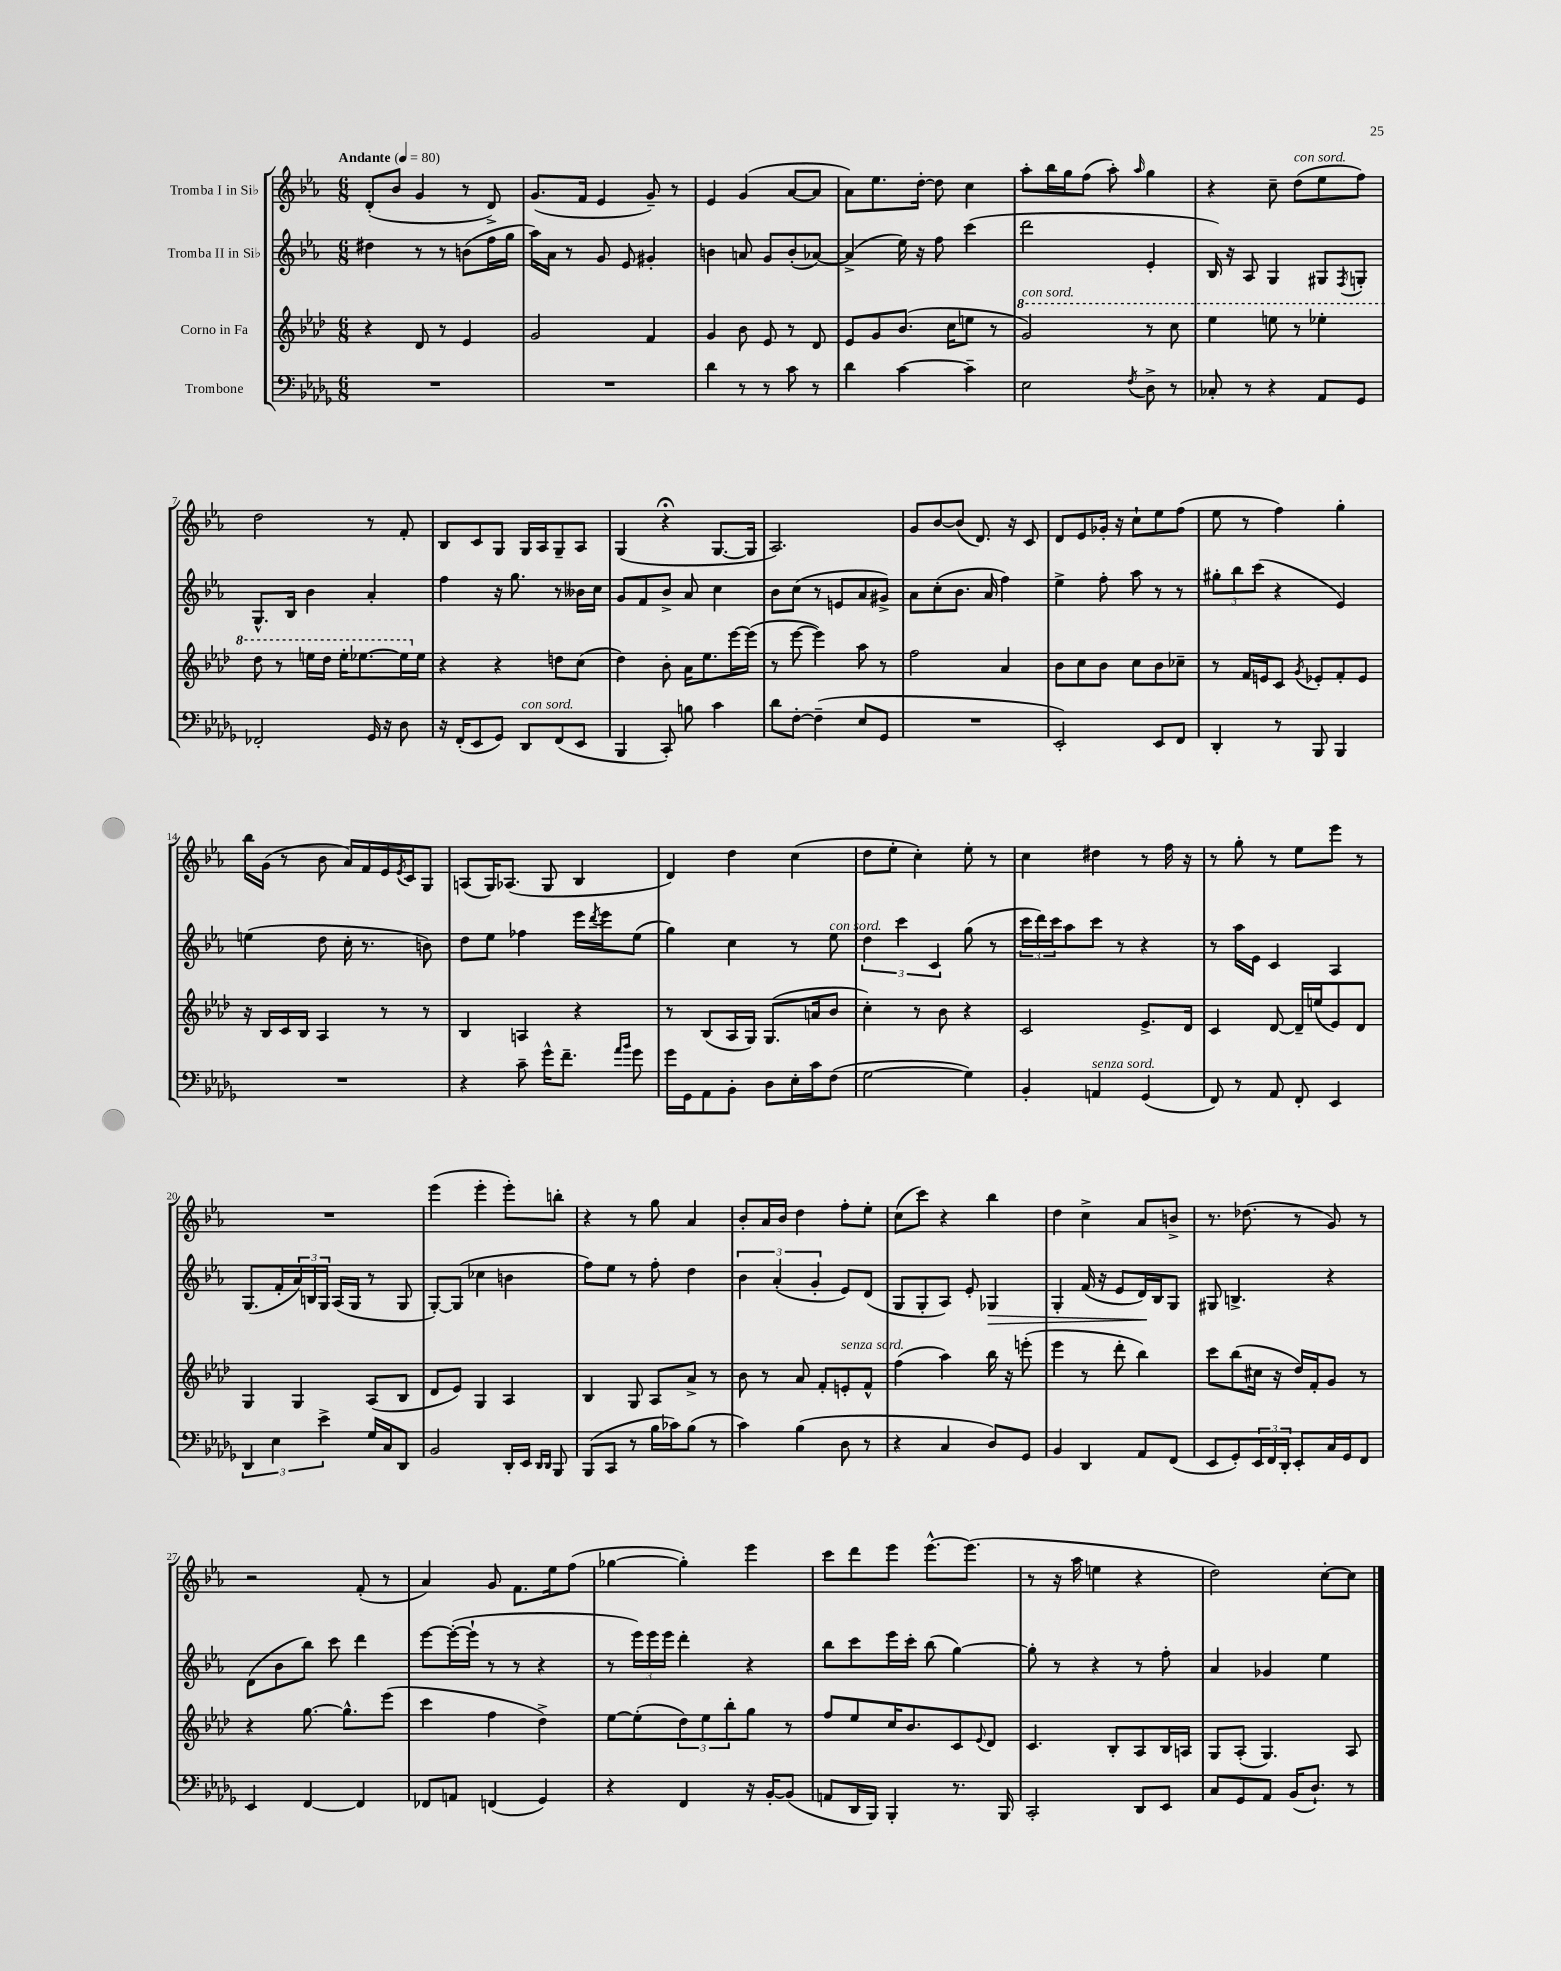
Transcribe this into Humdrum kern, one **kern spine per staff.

**kern	**kern	**kern	**dynam	**kern
*part4	*part3	*part2	*part2	*part1
*staff4	*staff3	*staff2	*staff2	*staff1
*I"Trombone	*I"Corno in Fa	*I"Tromba II in Si♭	*	*I"Tromba I in Si♭
*clefF4	*clefG2	*clefG2	*	*clefG2
*k[b-e-a-d-g-]	*k[b-e-a-d-]	*k[b-e-a-]	*	*k[b-e-a-]
*M6/8	*M6/8	*M6/8	*	*M6/8
*MM80	*MM80	*MM80	*	*MM80
=1	=1	=1	=1	=1
!	!	!	!	!LO:TX:a:B:t=Andante
2.r	4r	4dd#X\	.	(8d'/L
.	.	.	.	8b-/J
.	8d-/	8r	.	4g/
.	8r	8r	.	.
.	4e-/	(8bn\L	.	8r
.	.	16ff\L	.	8d^/)
.	.	16gg\JJ	.	.
=2	=2	=2	=2	=2
2.r	2g/	16aa-\LL)	.	(8.g/L
.	.	16a-\JJ	.	.
.	.	8r	.	.
.	.	.	.	16f/Jk
.	.	8g/	.	4e-/
.	.	8e-/	.	.
.	4f/	4g#X'/	.	8g~/)
.	.	.	.	8r
=3	=3	=3	=3	=3
4d-\	4g/	4bn\	.	4e-/
8r	8b-\	8an/	.	(4g/
8r	8e-/	8g/L	.	.
8c\	8r	(8b'/	.	[8a-/L
8r	8d-/	[8a-X/J)	.	8a-/J]
=4	=4	=4	=4	=4
4d-\	8e-/L	(4a-^/]	.	8a-\L)
.	8g/	.	.	8.ee-\
[4c\	(8.b-/J	16ee-\)	.	.
.	.	16r	.	[16dd'\Jk
.	.	8ff\	.	8dd\]
.	16cc\KL	.	.	.
4c~\]	8een\J	(4ccc\	.	4cc\
.	8r	.	.	.
=5	=5	=5	=5	=5
*	*8va	*	*	*
!	!LO:TX:a:i:t=con sord.	!	!	!
2E-\	2gg/)	2ddd\	.	8aa-'\L
.	.	.	.	16bb-\L
.	.	.	.	16gg\J
.	.	.	.	(8ff\J
.	.	.	.	8aa-'\)
8qF/	.	.	.	16qqaa-/
8D-^\	8r	4e-'/	.	4gg\
8r	8ccc\	.	.	.
=6	=6	=6	=6	=6
8C-X'/	4eee-\	16B-/)	.	4r
.	.	16r	.	.
8r	.	8A-/	.	.
4r	8eeen\	4G/	.	8cc~\
!	!	!	!	!LO:TX:a:i:t=con sord.
.	8r	.	.	(8dd\L
8AA-/L	4eee-X'\	8G#X/L	.	8ee-\
.	.	8qF/	.	.
8GG-/J	.	8Gn'/J	.	8ff\J)
!!LO:LB:g=z
=7	=7	=7	=7	=7
2FF-X'/	8ddd-\	8.G^^/L	.	2dd\
.	8r	.	.	.
.	.	16B-/Jk	.	.
.	16eeen\LL	4b-\	.	.
.	16ddd-\JJ	.	.	.
.	16eee'\KL	.	.	.
.	[8.eee-X\	.	.	.
16GG-/	.	4a-'/	.	8r
16r	.	.	.	.
8D-\	16eee-\L]	.	.	8f'/
*	*X8va	*	*	*
.	16ee-\JJ	.	.	.
=8	=8	=8	=8	=8
16r	4r	4ff\	.	8B-/L
(16FF'/KL	.	.	.	.
8EE-/	.	.	.	8c/
8GG-/J)	4r	16r	.	8G/J
.	.	8.gg\	.	.
!LO:TX:a:i:t=con sord.	!	!	!	!
8DD-/L	.	.	.	16G/LL
.	.	.	.	16A-/J
(8FF/	8ddn\L	8r	.	8G~/
8EE-/J	(8cc\J	16b--X\LL	.	8A-/J
.	.	16cc\JJ	.	.
=9	=9	=9	=9	=9
4BBB-/	4dd-\)	8g/L	.	(4G/
.	.	8f/	.	.
8CC'/)	8b-'\	8b-^/J	.	4r;<
8Bn\	16a-\KL	8a-/	.	.
.	8.ee-\	.	.	.
4c\	.	4cc\	.	[8.G/L
.	[16eee-\L	.	.	.
.	(16eee-\JJ]	.	.	16G/Jk]
=10	=10	=10	=10	=10
8d-\L	8r	8b-\L	.	2.A-/)
[8F'\J	[8eee-\	(8cc\J	.	.
(4F~\]	4eee-\])	8r	.	.
.	.	8en/L	.	.
8E-/L	8aa-\	8a-/	.	.
8GG-/J	8r	8g#X^/J)	.	.
=11	=11	=11	=11	=11
2.r	2ff\	8a-\L	.	8g/L
.	.	(8cc'\	.	[8b-/
.	.	8.b-\J	.	(8b-/J]
.	.	.	.	8.d/)
.	.	16a-/	.	.
.	4a-/	4ff\)	.	.
.	.	.	.	16r
.	.	.	.	8c/
=12	=12	=12	=12	=12
2EE-'/)	8b-\L	4ee-^\	.	8d/L
.	8cc\	.	.	8e-/
.	8b-\J	8ff'\	.	16g-X'/Jk
.	.	.	.	16r
.	8cc\L	8aa-\	.	8cc`\L
8EE-/L	8b-\	8r	.	8ee-\
8FF/J	8cc-X~\J	8r	.	(8ff\J
=13	=13	=13	=13	=13
4DD-'/	8r	12gg#X'\L	.	8ee-\
.	.	12bb-\	.	.
.	16f/LL	.	.	8r
.	.	(12ccc\J	.	.
.	16en/J	.	.	.
8r	8c/J	4r	.	4ff\)
.	8qg/	.	.	.
8BBB-/	8e-X'/L	.	.	.
4BBB-/	8f'/	4e-/)	.	4gg'\
.	8e-/J	.	.	.
!!LO:LB:g=z
=14	=14	=14	=14	=14
2.r	16r	(4een\	.	16bb-\LL
.	16B-/LL	.	.	(16g\JJ
.	16c/	.	.	8r
.	16B-/JJ	.	.	.
.	4A-/	8dd\	.	8b-\
.	.	16cc'\	.	16a-/LL)
.	.	8.r	.	16f/
.	8r	.	.	16e-/
.	.	.	.	8qe-/
.	.	.	.	16c/J
.	8r	8bn\)	.	8G/J
=15	=15	=15	=15	=15
4r	4B-/	8dd\L	.	(8An/L
.	.	8ee-\J	.	16G/K)
.	.	.	.	(8.A-X/J
8c~\	4An/	4ff-X\	.	.
16g-^^\KL	.	.	.	8G/
8.f~\J	.	.	.	.
.	4r	16eee-\LL	.	4B-/
.	.	8qddd/	.	.
.	.	16eee-\J	.	.
16qqa-/LL	.	.	.	.
16qqb-/JJ	.	.	.	.
8g-\	.	(8ee-\J	.	.
=16	=16	=16	=16	=16
16g-\LL	8r	4gg\)	.	4d/)
16GG-\J	.	.	.	.
8AA-\	(8B-/L	.	.	.
8BB-'\J	16A-/L	4cc\	.	4dd\
.	16G/JJ)	.	.	.
8D-\L	(8.G/L	.	.	.
16E-'\L	.	8r	.	(4cc\
16c\J	16an/k	.	.	.
!	!	!LO:TX:a:i:t=con sord.	!	!
(8F\J	8b-/J	8ee-\	.	.
=17	=17	=17	=17	=17
[2G-\	4cc'\)	6dd\	.	8dd\L
.	.	.	.	8ee-'\J
.	.	6ccc\	.	.
.	8r	.	.	4cc'\)
.	.	6c/	.	.
.	8b-\	.	.	.
4G-\])	4r	(8gg\	.	8ee-'\
.	.	8r	.	8r
=18	=18	=18	=18	=18
4BB-'/	2c/	24ccc\LL	.	4cc\
.	.	24ddd\)	.	.
.	.	24ccc\J	.	.
.	.	8aa-\	.	.
!LO:TX:a:i:t=senza sord.	!	!	!	!
4AAn/	.	8ccc\J	.	4dd#X\
.	.	8r	.	.
(4GG-/	8.e-^/L	4r	.	8r
.	.	.	.	16ff\
.	16d-/Jk	.	.	16r
=19	=19	=19	=19	=19
8FF/)	4c/	8r	.	8r
8r	.	16aa-\LL	.	8gg'\
.	.	16e-\JJ	.	.
8AA-/	[8d-/	4c/	.	8r
8FF'/	16d-~/LL]	.	.	8ee-\L
.	(16een/J	.	.	.
4EE-/	8e-/)	4A-/	.	8eee-\J
.	8d-/J	.	.	8r
!!LO:LB:g=z
=20	=20	=20	=20	=20
6DD-/	4G/	(8.G/L	.	2.r
6E-\	.	.	.	.
.	.	16f'/L	.	.
.	4G/	24a-/)	.	.
.	.	24Bn/	.	.
6e-^\	.	24G/JJ	.	.
.	.	(16A-/LL	.	.
.	.	16G/JJ	.	.
16G-/LL	(8A-/L	8r	.	.
16C/J	.	.	.	.
8DD-/J	8B-/J	8G/	.	.
=21	=21	=21	=21	=21
2BB-/	8d-/L	[8G'/L)	.	(4eee-\
.	8e-/J)	(8G/J]	.	.
.	4G/	4cc-X\	.	4eee-'\
16DD-'/LL	4A-/	4bn\	.	8eee-'\L)
16EE-/JJ	.	.	.	.
16qqDD-/LL	.	.	.	.
16qqDD-/JJ	.	.	.	.
8BBB-/	.	.	.	8bbn'\J
=22	=22	=22	=22	=22
(8BBB-/L	4B-/	8ff\L)	.	4r
8CC/J	.	8ee-\J	.	.
8r	8G/	8r	.	8r
16B-\LL	8A-/L	8ff'\	.	8gg\
16c-X\J)	.	.	.	.
(8B-\J	8a-^/J	4dd\	.	4a-/
8r	8r	.	.	.
=23	=23	=23	=23	=23
4c\)	8b-\	6b-\	.	8b-'/L
.	8r	.	.	16a-/L
.	.	(6a-'/	.	.
.	.	.	.	16b-/JJ
(4B-\	8a-/	.	.	4dd\
.	.	6g'/	.	.
.	8f'/L	.	.	.
!	!LO:TX:a:i:t=senza sord.	!	!	!
8D-\	8en'/	8e-/L)	.	8ff'\L
8r	8f^^/J	(8d/J	.	8ee-'\J
=24	=24	=24	=24	=24
4r	(4ff\	8G/L	.	(8cc\L
.	.	8G'/	.	8ccc\J)
4C/	4aa-\)	8A-/J)	.	4r
.	.	8e-'/	.	.
!	!	!	!LO:HP:b	!
8D-/L)	16bb-\	4G-X/	>	4bb-\
.	16r	.	.	.
8GG-/J	(8eeen'\	.	.	.
=25	=25	=25	=25	=25
4BB-/	4eee-\	4G'/	.	4dd\
4DD-/	8r	(16f/	.	4cc^\
.	.	16r	.	.
.	8ddd-'\	8e-/L	.	.
8AA-/L	4bb-\)	16d/L)	.	8a-/L
.	.	16B-/J	]	.
(8FF/J	.	8G/J	.	8bn^/J
=26	=26	=26	=26	=26
8EE-/L	8ccc\L	8G#X/	.	8.r
8GG-'/)	(8bb-\	4.Bn^/	.	.
.	.	.	.	(8.dd-X\
24EE-/L	16cc#X\Jk	.	.	.
24FF/	.	.	.	.
.	16r	.	.	.
24DD-'/JJ	.	.	.	.
8EE-'/L	16dd-/LL)	.	.	8r
.	16f'/J	.	.	.
16C/L	8g/J	4r	.	8g/)
16GG-/J	.	.	.	.
8FF/J	8r	.	.	8r
!!LO:LB:g=z
=27	=27	=27	=27	=27
4EE-/	4r	(8d\L	.	2r
.	.	8b-\	.	.
[4FF/	[8.gg\	8bb-\J)	.	.
.	.	8ccc\	.	.
.	8.gg^^\L]	.	.	.
4FF/]	.	4ddd\	.	(8f'/
.	(8eee-\J	.	.	8r
=28	=28	=28	=28	=28
8FF-X/L	4ccc\	[8eee-\L	.	4a-/)
8AAn/J	.	(16eee-'\L_	.	.
.	.	16eee-`\JJ]	.	.
(4FFn/	4ff\	8r	.	8g/
.	.	8r	.	8.f\L
4GG-/)	4dd-^\)	4r	.	.
.	.	.	.	16ee-\k
.	.	.	.	(8ff\J
=29	=29	=29	=29	=29
4r	[8ee-\L	8r	.	[4gg-X\
.	(8ee-'\]	24eee-\LL)	.	.
.	.	24eee-\	.	.
.	.	24eee-\JJ	.	.
4FF/	12dd-\)	4ddd'\	.	4gg-'\])
.	12ee-\	.	.	.
.	12bb-'\	.	.	.
16r	8gg\J	4r	.	4eee-\
[16BB-'/KL	.	.	.	.
(8BB-/J]	8r	.	.	.
=30	=30	=30	=30	=30
8AAn/L	8ff/L	8bb-\L	.	8ccc\L
16DD-/L	8ee-/	8ccc\	.	8ddd\
16BBB-/JJ)	.	.	.	.
4BBB-'/	16cc/K	16eee-\L	.	8eee-\J
.	8.b-/	16ccc'\JJ	.	.
.	.	(8bb-\	.	[8.eee-^^\L
8.r	8c/	[4gg\)	.	.
.	.	.	.	(8.eee-\J]
.	8qqe-/	.	.	.
.	8d-/J	.	.	.
16BBB-/	.	.	.	.
=31	=31	=31	=31	=31
2CC'/	4.c/	8gg'\]	.	8r
.	.	8r	.	16r
.	.	.	.	16aa-\
.	.	4r	.	4een\
.	8B-'/L	.	.	.
8DD-/L	8A-/	8r	.	4r
8EE-/J	16B-/L	8ff'\	.	.
.	16An/JJ	.	.	.
=32	=32	=32	=32	=32
8C/L	8G/L	4a-/	.	2dd\)
8GG-/	(8A-'/J	.	.	.
8AA-/J	4.G/)	4g-X/	.	.
(16BB-/KL	.	.	.	.
8.D-`/J)	.	.	.	.
.	.	4ee-\	.	[8cc'\L
8r	8A-/	.	.	8cc\J]
==	==	==	==	==
*-	*-	*-	*-	*-
